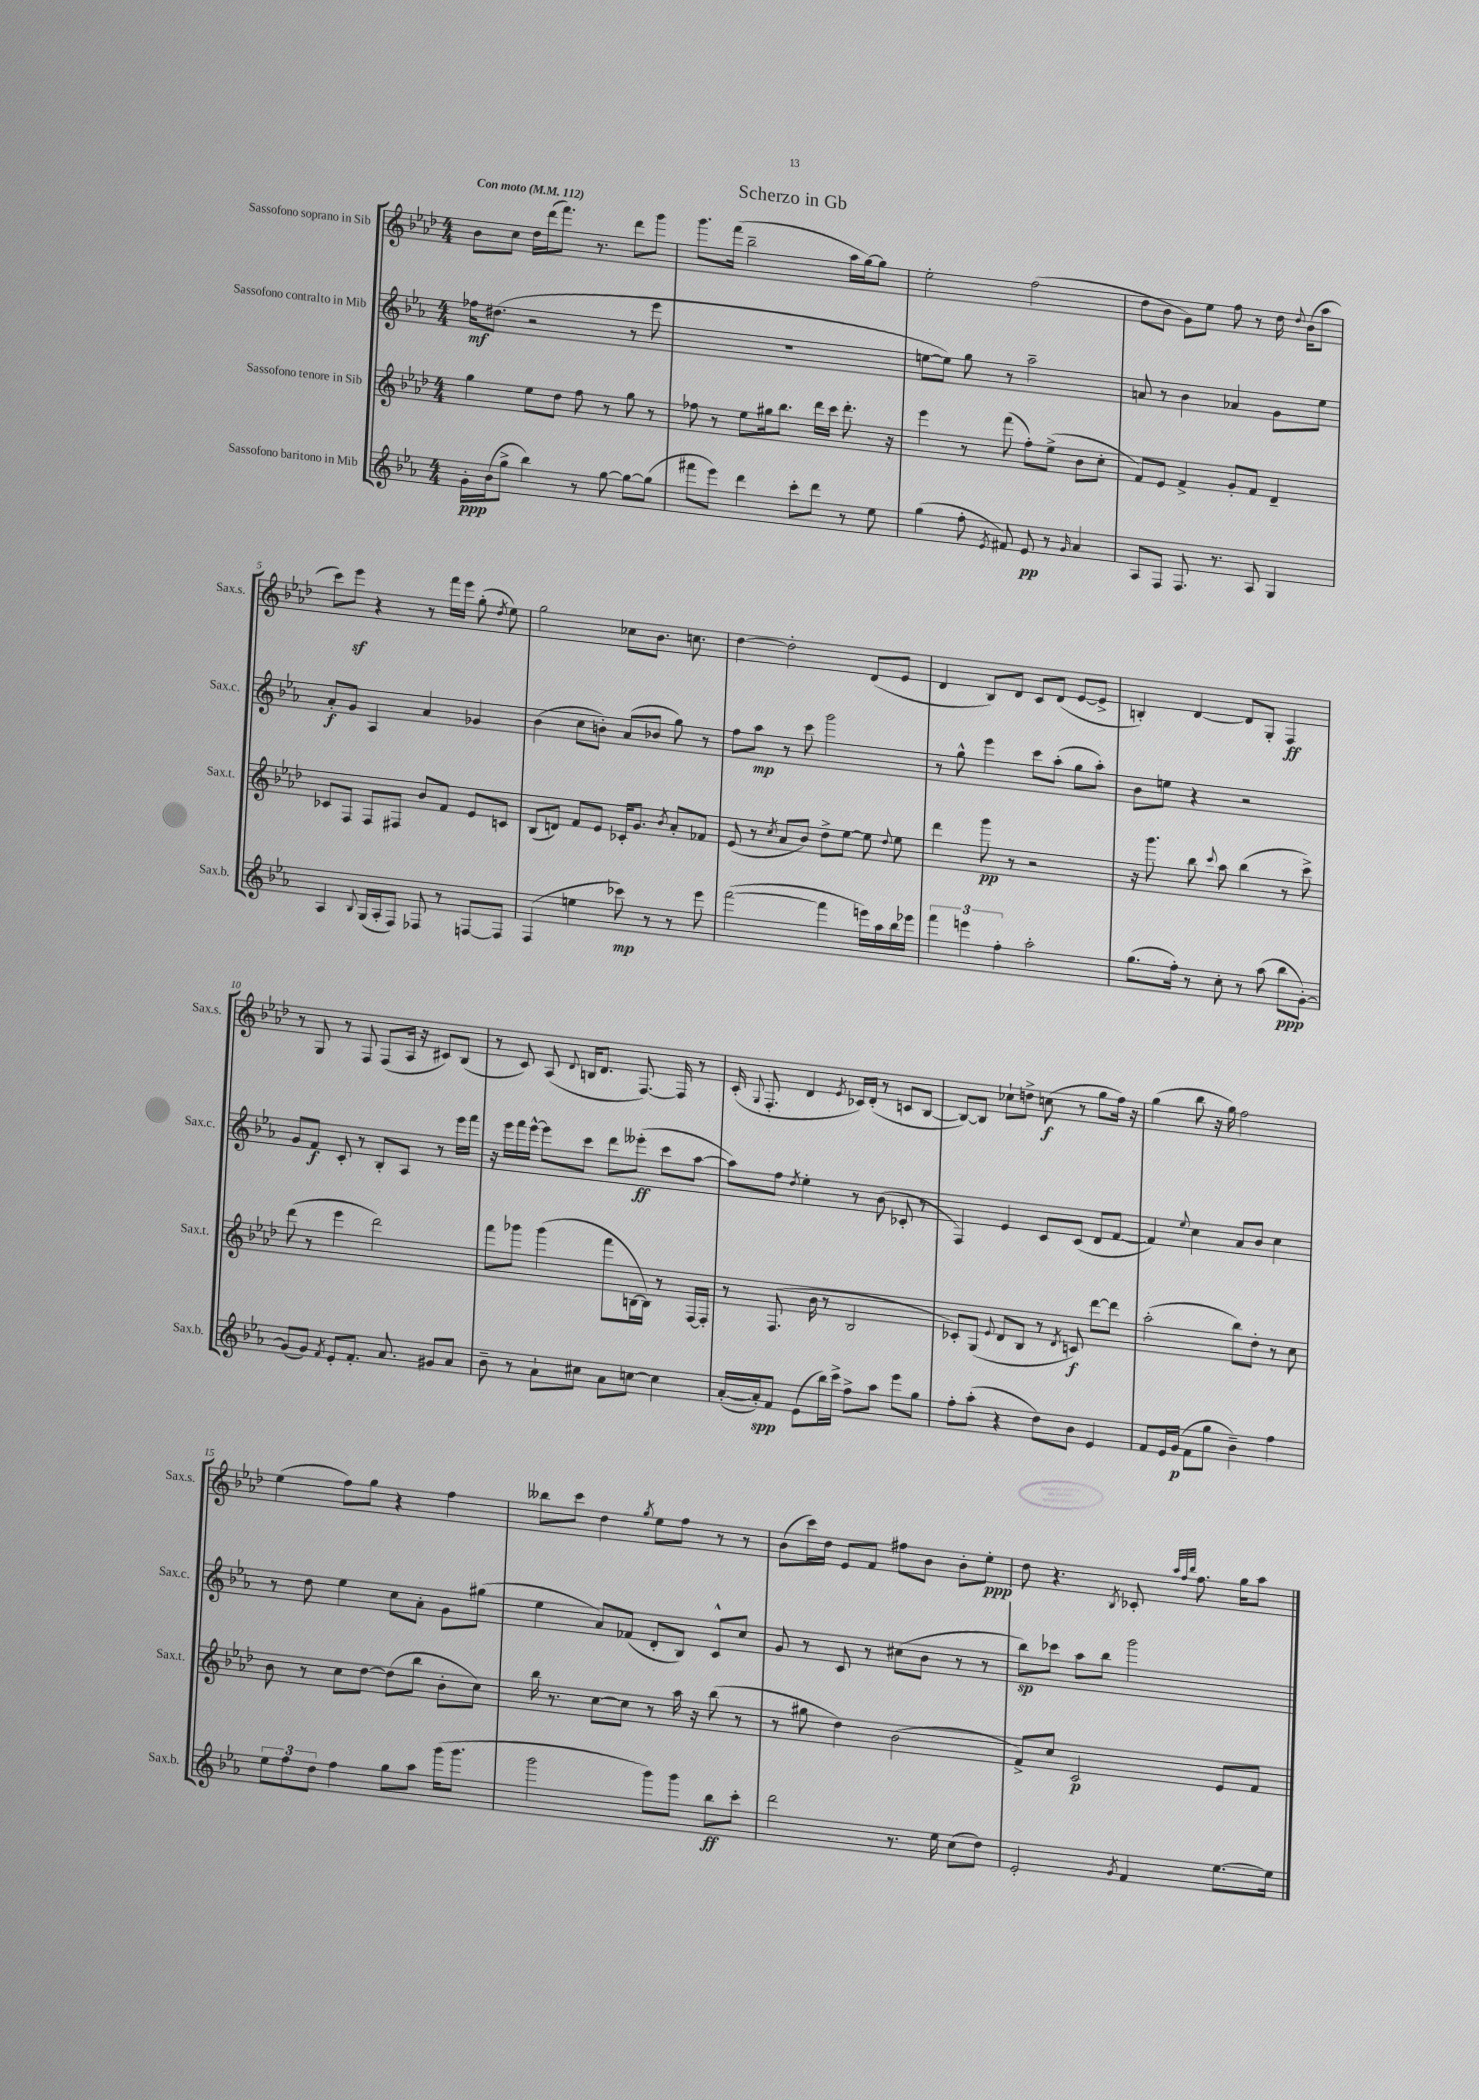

**kern	**kern	**kern	**kern
*staff4	*staff3	*staff2	*staff1
*clefG2	*clefG2	*clefG2	*clefG2
*k[b-e-a-]	*k[b-e-a-d-]	*k[b-e-a-]	*k[b-e-a-d-]
*M4/4	*M4/4	*M4/4	*M4/4
*MM112	*MM112	*MM112	*MM112
16g'	4gg	16ff-	8b-
(16b-	.	(8.dd#	.
8gg^	.	.	8cc
4bb-)	8ee-	2r	16dd-
.	.	.	(16ddd-
.	8dd-	.	8.fff)
8r	8ff	.	.
.	.	.	8.r
[8gg	8r	.	.
8gg_	8gg	8r	8ddd-
(8gg]	8r	8eee-	8ggg
=	=	=	=
8fff#	8ff-	1r	8.ggg
8eee-)	8r	.	.
.	.	.	(16fff
4ddd	8ee-	.	2bb-~
.	16gg#	.	.
.	8.bb-	.	.
8ccc'	.	.	.
8ddd	16ddd-	.	.
.	16ccc	.	.
8r	8.ddd-'	.	16aa-
.	.	.	[16gg)
8ee-	.	.	8gg]
.	16r	.	.
=	=	=	=
(4gg	4eee-	[8ee	2ee-'
.	.	8ee])	.
8ff'	8r	8gg	.
8qe-	.	.	.
8f#)	(8fff	8r	.
8e-	8ff')	2aa-~	(2ff
8r	(8ee-^	.	.
16qqg	.	.	.
4a-	8b-	.	.
.	8cc'	.	.
=	=	=	=
8A-	8f)	8a	8dd-
8F	8e-	8r	8b-
8.F	4f^	4b-	8g)
.	.	.	8ee-
8.r	.	.	.
.	8g'	4a-	8ff
8A-	8f	.	8r
4G	4d-~	8g	16dd-
.	.	.	8qqdd-
.	.	.	(16b-
.	.	8ee-	8aa-
=	=	=	=
4A-	8c-	8a-'	8ccc)
.	8F	8g	8eee-
8qqB-	.	.	.
(16G	8F	4A-	4r
16A-'	.	.	.
8F)	8F#	.	.
8F-	8b-	4a-	8r
8r	8f	.	16fff
.	.	.	16eee-
[8F	8e-	4g-	(8gg'
.	.	.	8qdd-
8F]	8c	.	8ee-)
=	=	=	=
(4F	(8B-	(4b-	2gg
.	8d)	.	.
4ee	8f	8cc	.
.	8e-	8b')	.
8ccc-)	16c-'	(8a-	8cc-
.	8.g	.	.
8r	.	8b-	8.b-
.	8qb-	.	.
8r	8a-'	8gg)	.
.	.	.	8.cc
8eee-	8f-	8r	.
=	=	=	=
([2fff	(8e-	8ff	[4dd-
.	8r	8aa-	.
.	8qcc	.	.
.	8a-	8r	2dd-']
.	8b-)	8ccc	.
4fff]	8dd-^	2ggg	.
.	[8ee-	.	.
16eee)	8ee-]	.	(8d-
16aa-	.	.	.
.	8qqdd-	.	.
16bb-	8ee-	.	8e-
16eee-	.	.	.
=	=	=	=
6fff	4ddd-	8r	4d-
.	.	8gg^^	.
6eee	.	.	.
.	8ggg	4eee-	8B-)
6ff'	.	.	.
.	8r	.	8d-
2aa-'	2r	8ccc	8c
.	.	(8aa-'	(8d-
.	.	8gg	[8e-
.	.	8aa-')	8e-^]
=	=	=	=
(8.gg	16r	8b-	4B')
.	8.ggg	.	.
.	.	8ee	.
16ff')	.	.	.
8r	8bb-	4r	[4d-
.	8qqccc	.	.
8cc'	8aa-	.	.
8r	(4bb-	2r	8d-]
(8aa-	.	.	8G'
8bb-	8r	.	4F
[8g')	8ccc^)	.	.
=	=	=	=
(8g]	(8ddd-	8g	8r
8g)	8r	8f	8G
8qf	.	.	.
8e-'	4eee-	8c'	8r
8.f'	.	8r	8F
.	2ddd-)	8B-'	(8F
8.a-	.	.	.
.	.	8A-	16A-
.	.	.	16r
8g#	.	8r	8c#)
8a-	.	16eee-	(8B-
.	.	16fff	.
=	=	=	=
8b-~	8fff	16r	8r
.	.	16eee-	.
8r	8ggg-	16fff	8c)
.	.	[16eee-^^	.
8a-`	(4ggg-	8eee-]	(8A-
.	.	.	8qqd-
8cc#	.	8ccc	16B
.	.	.	8.d-
8a-	8fff	8ddd	.
[8cc	[16B	(8eee--'	[8.F)
.	16B])	.	.
4cc]	8r	8ccc	.
.	.	.	16F]
.	[16F	[8aa-	8r
.	16F']	.	.
=	=	=	=
([16a-'	8r	8aa-])	(16c'
.	.	.	8qqG
16a-'])	.	.	8.F'
8f	(8.F	8ff	.
.	.	8qdd	.
(8e-	.	4ee-'	4d-
.	16b-	.	.
16bb-)	8r	.	.
16ccc^	.	.	.
.	.	.	8qe-
8ff^	2B-	8r	16c-)
.	.	.	(16d-'
8aa-	.	(8b-	8r
8eee-	.	8c-'	8c
8gg	.	8r	[8B-
=	=	=	=
8ff'	8c-')	4F)	8B-_)
(8aa-'	(8G	.	8B-]
.	8qqe-	.	.
4r	8d-	4e-	8cc-`
.	8B-	.	8dd^
8dd)	8r	8c	(8cc
.	8qd-	.	.
8b-	8c)	(8c	8r
4e-	[8ddd-	8d	8gg
.	8ddd-]	[8f	16ff)
.	.	.	16r
=	=	=	=
8f	(2aa-'	4f])	(4gg
16e-	.	.	.
(16g	.	.	.
.	.	8qqee-	.
8f	.	4cc	8bb-
8gg	.	.	16r
.	.	.	16gg)
4b-~)	8bb-)	8a-	2ff
.	8dd-'	8b-	.
4ff	8r	4cc	.
.	8cc	.	.
=	=	=	=
12ee-	8b-	8r	(4ee-
12ff	.	.	.
.	8r	8dd	.
12dd	.	.	.
4ff	8cc	4ee-	8ff)
.	[8dd-	.	8gg
8gg	(8dd-]	8cc	4r
8aa-	8bb-	8a-'	.
(16ggg	8b-'	8g	4ff
8.ggg	.	.	.
.	8cc)	(8gg#	.
=	=	=	=
2ggg	16bb-	4ee-	8bb--
.	8.r	.	.
.	.	.	8ccc
.	[8cc	8a-)	4dd-
.	8cc]	(8f-	.
.	.	.	8qgg
8ggg)	8r	8d'	8ee-
8ggg	16aa-	8B-)	8ff
.	16r	.	.
8bb-	(8bb-	8c^^	8r
8ccc'	8r	8cc	8r
=	=	=	=
2ddd	8r	8g	(8b-
.	8gg#	8r	16ccc)
.	.	.	16dd-
.	4dd-)	8c	8e-
.	.	8r	8f
8.r	(2b-	(8cc#	8ff#
.	.	8b-	8b-
16ee-	.	.	.
(8cc	.	8r	8b-'
8dd)	.	8r	8ee-'
=	=	=	=
2e-'	8f^)	8bb-)	8dd-
.	8cc	8ccc-	4.r
.	2c	8aa-	.
.	.	8bb-	.
8qg	.	.	8qB-
4f	.	2ggg	8c-'
.	.	.	32qqaa-
.	.	.	32qqff
.	.	.	32qqbb-
.	.	.	8.ff
[8.ee-	8e-	.	.
.	.	.	16gg
.	8f	.	8aa-
16ee-]	.	.	.
==	==	==	==
*-	*-	*-	*-
